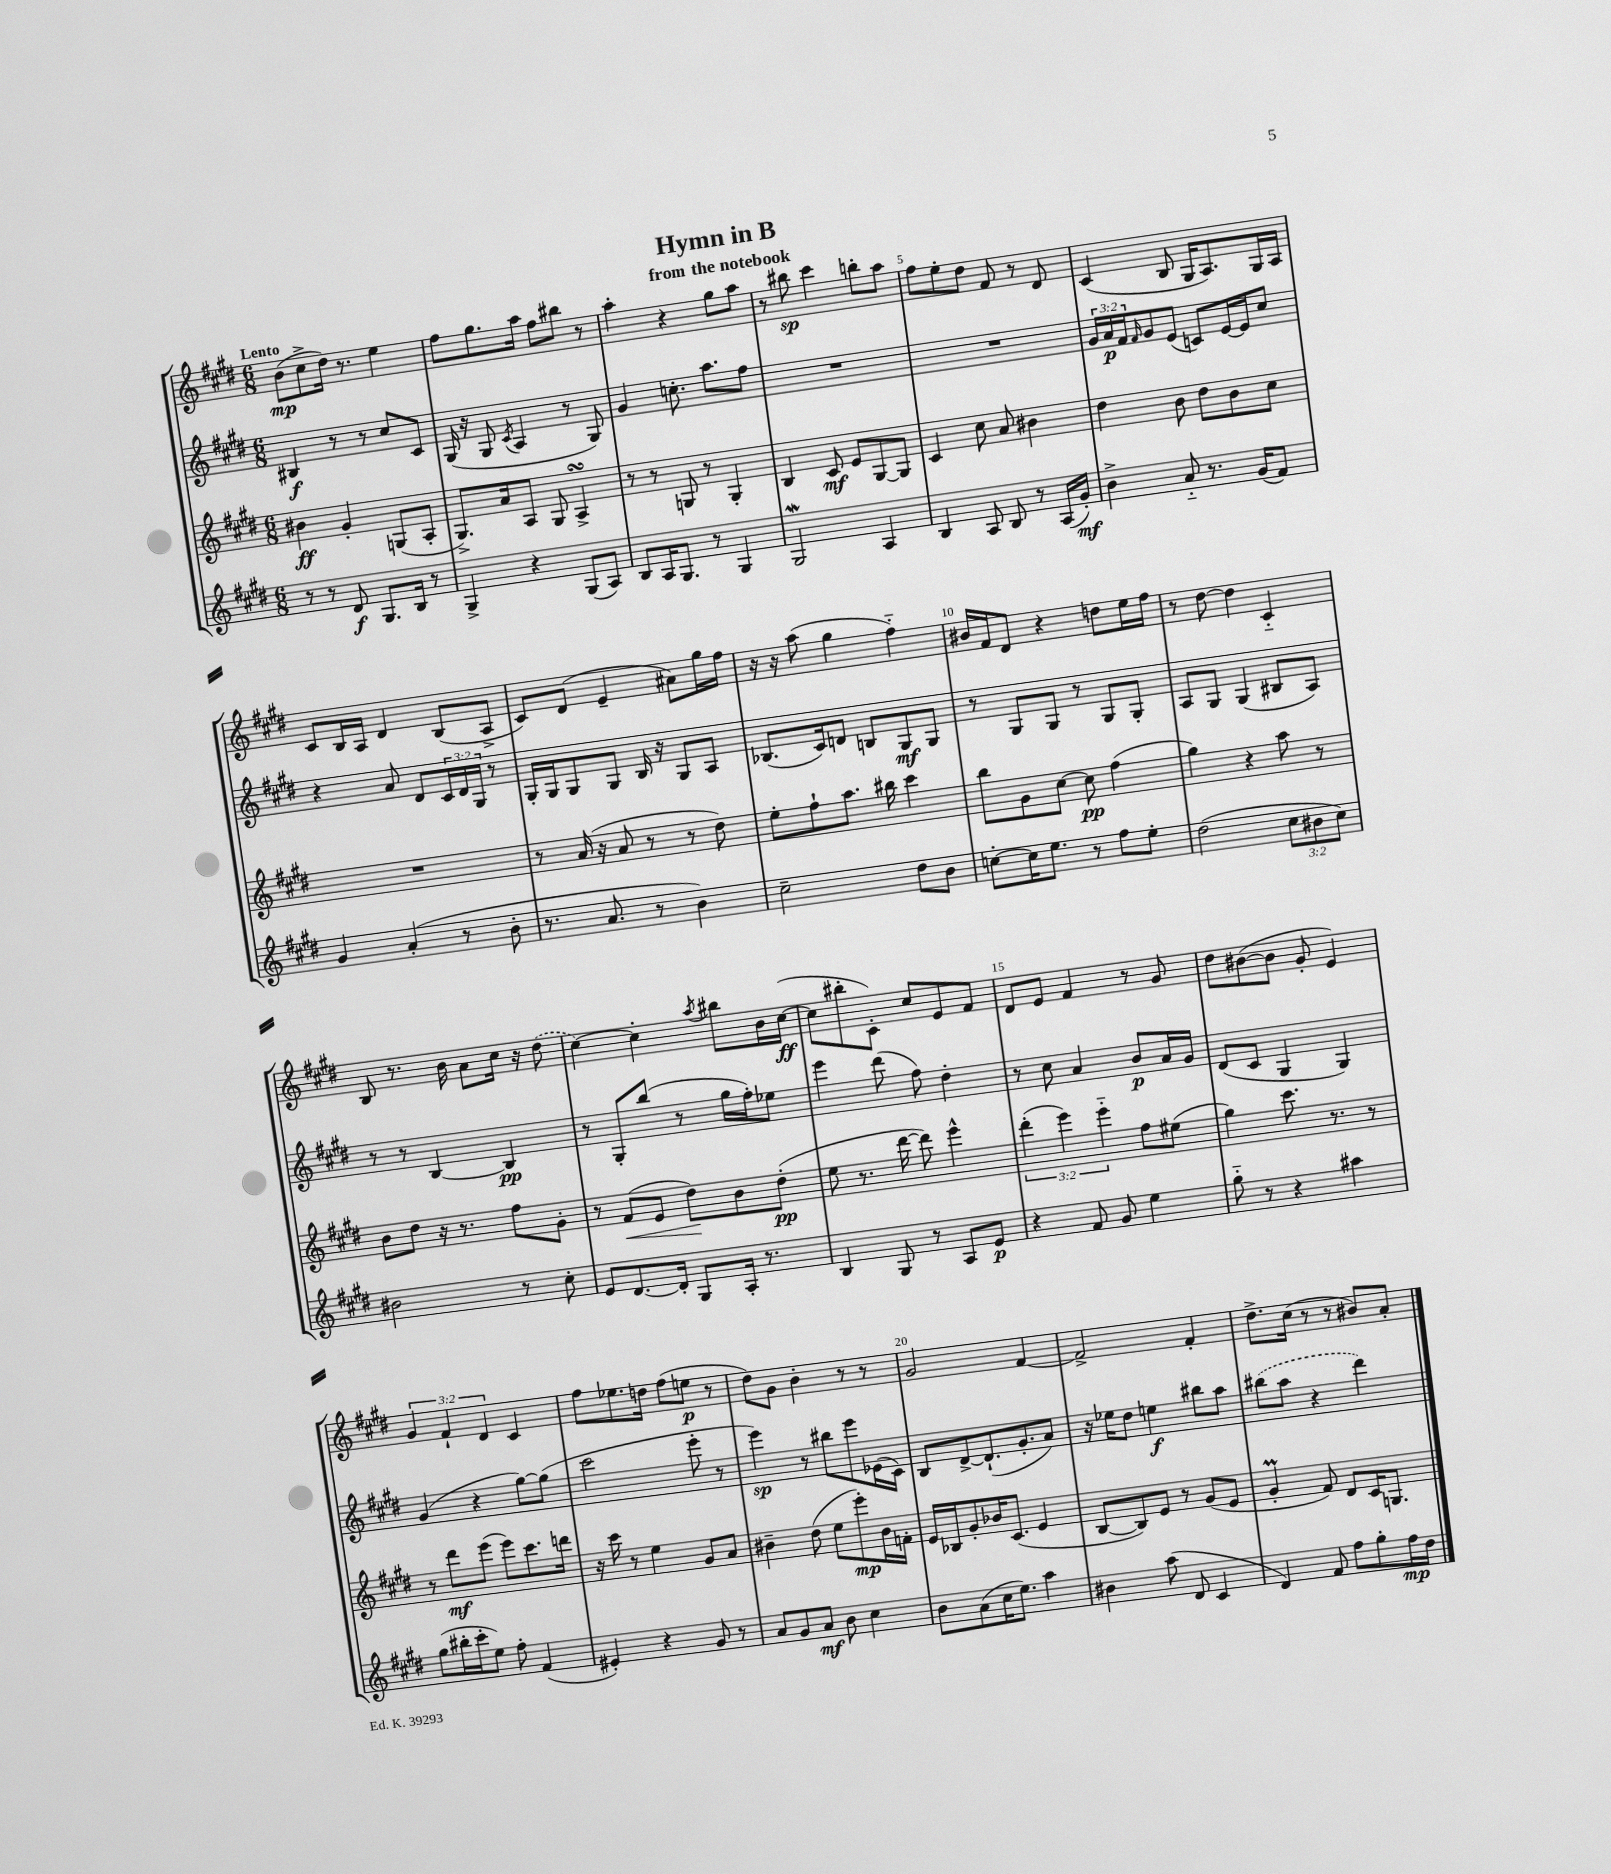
\header { title = "Hymn in B" subtitle = "from the notebook" }
<<
\new StaffGroup <<
\new Staff = "s0" {
    \clef treble \key e \major \numericTimeSignature \time 6/8 \override Staff.TupletNumber.text = #tuplet-number::calc-fraction-text \tempo "Lento"
    b'8\mp( cis''8-> dis''16) r8. e''4 |
    fis''8 gis''8. a''16 fis''8 bis''8 r8 |
    a''4-. r4 gis''8 a''8 |
    r8 bis''8\sp cis'''4 b''8-. a''8 |
    fis''8 e''8-. dis''8 fis'8 r8 dis'8 |
    cis'4( b8 gis16 a8.) gis16 a16 |
    cis'8 b16 a16 dis'4 b8( a8-> |
    cis'8) dis'8( e'4-- ais'8) gis''16 fis''16 |
    r16 r16 a''8( gis''4 fis''4-_) |
    bis'16 fis'16 dis'8 r4 d''8 e''16 fis''16 |
    r8 dis''8~ dis''4 cis'4-_ |
    b8 r8. b'16 a'8 cis''16 r16 \once \slurDashed dis''8( |
    cis''4~) cis''4-. \acciaccatura { a''8 } bis''8 b'16 cis''16~\ff( |
    cis''8 bis''8-. cis'8-.) cis''8 e'8 fis'8 |
    dis'8 e'8 fis'4 r8 gis'8 |
    dis''8 bis'8~( bis'8 gis'8-. e'4) |
    \tuplet 3/2 { gis'4 fis'4-! dis'4 } cis'4 |
    fis''8 ees''8. d''16 fis''8( e''8\p r8 |
    dis''8) gis'8 b'4-. r8 r8 |
    gis'2 fis'4~ |
    fis'2-> fis'4-. |
    dis''8.-> cis''16( r8 r8 bis'8) a'8-. \bar "|." |
}
\new Staff = "s1" {
    \clef treble \key e \major \numericTimeSignature \time 6/8 \override Staff.TupletNumber.text = #tuplet-number::calc-fraction-text
    bis4\f r8 r8 cis''8 cis'8 |
    gis16( r16 gis8 \acciaccatura { cis'8 } a4 r8 gis8) |
    gis'4 c''8.-. a''8. fis''8 |
    R2. |
    R2. |
    \tuplet 3/2 { gis'16 a'16\p fis'16 } \grace { fis'16 } gis'8 e'8( c'8) e'16~ e'16 cis''8 |
    r4 a'8 dis'8 \tuplet 3/2 { cis'16 dis'16 gis16 } r8 |
    gis16-. gis16 gis8 gis8 b16 r16 gis8 a8 |
    bes8.( cis'16) d'8 b8 gis8\mf gis8 |
    r8 gis8 gis8 r8 gis8 gis8-. |
    a8 gis8 gis4( bis8 a8) |
    r8 r8 b4~ b4\pp |
    r8 gis8-. b''8( r8 gis''16 fis''16-.) ees''8 |
    e'''4 dis'''8( fis''8) dis''4-. |
    r8 cis''8 a'4 b'8\p a'16 gis'16 |
    dis'8( cis'8 gis4 gis4) |
    gis'4( r4 gis''8~) gis''8( |
    cis'''2 e'''8-. r8 |
    e'''4\sp) r8 bis''8 e'''8 ees'16( cis'16) |
    b8 dis'8~-> dis'8.-!( gis'8.-. a'8) |
    r16 ees''16 dis''8 e''4\f bis''8 a''8 |
    \once \slurDashed bis''8( a''8 r4 dis'''4) \bar "|." |
}
\new Staff = "s2" {
    \clef treble \key e \major \numericTimeSignature \time 6/8 \override Staff.TupletNumber.text = #tuplet-number::calc-fraction-text
    bis'4\ff gis'4-. g8( a8-. |
    gis8.->) a'16 a8 gis8 a4->\turn |
    r8 r8 g8 r8 g4-. |
    b4 cis'8\mf e'8 gis8~ gis8 |
    cis'4 cis''8 a'8 bis'4 |
    dis''4 b'8 dis''8 b'8 cis''8 |
    R2. |
    r8 a'16( r16 a'8 r8 r8 dis''8) |
    e''8-. fis''8-! a''8. bis''16 cis'''4 |
    b''8 gis'8 cis''8~ cis''8\pp fis''4( |
    gis''4) r4 a''8 r8 |
    b'8 dis''8 r16 r8. fis''8 gis'8-. |
    r8 fis'8\<( e'8 dis''8\!) b'8 dis''8-.\pp( |
    e''8 r8. dis'''16~ dis'''8) e'''4-^ |
    \tuplet 3/2 { dis'''4-.( e'''4) e'''4-_ } fis''8 eis''8( |
    gis''4) cis'''8. r8. r8 |
    r8 dis'''8\mf e'''8( e'''8) cis'''8. d'''16 |
    r16 cis'''16 r8 e''4 gis'8 a'8 |
    bis'4-- dis''8( e''8 e'''8-.\mp) bis'16 f'16-. |
    e'16 bes16 gis'8-. bes'16 cis'8.( e'4 |
    b8~ b8) e'8 r8 gis'8( e'8 |
    gis'4-.\prall fis'8) dis'8 cis'16 g8. \bar "|." |
}
\new Staff = "s3" {
    \clef treble \key e \major \numericTimeSignature \time 6/8 \override Staff.TupletNumber.text = #tuplet-number::calc-fraction-text
    r8 r8 dis'8\f gis8. b16 r8 |
    gis4-> r4 gis8( a8) |
    b8 a16 gis8. r8 gis4 |
    gis2\mordent a4 |
    b4 a8 b8 r8 a16( gis'16-.\mf) |
    b'4-> a'8-_ r8. gis'16( fis'8) |
    gis'4 a'4-.( r8 b'8-. |
    r8. a'8. r8 b'4) |
    cis''2-- dis''8 b'8 |
    c''8~-. c''16 e''8. r8 fis''8 e''8-. |
    dis''2( \tuplet 3/2 { cis''8 bis'8 cis''8) } |
    bis'2 r8 cis''8-. |
    e'8 dis'8.~ dis'16-. gis8 a16-. r8. |
    b4 gis8 r8 a8 e'8\p |
    r4 fis'8 gis'8 e''4 |
    gis''8-_ r8 r4 ais''4 |
    gis''8( bis''16-. cis'''16-. e''8) fis''8-. fis'4( |
    eis'4-.) r4 gis'8 r8 |
    a'8 gis'8 a'8\mf b'8 cis''4 |
    b'8 a'8( cis''16 e''8.) a''4 |
    bis'4 a''8( dis'8 cis'4 |
    dis'4) fis'8 fis''8 gis''8-. fis''16\mp dis''16 \bar "|." |
}
>>
>>
\layout { \context { \Score \override BarNumber.break-visibility = ##(#f #t #t) barNumberVisibility = #(every-nth-bar-number-visible 5) } }
